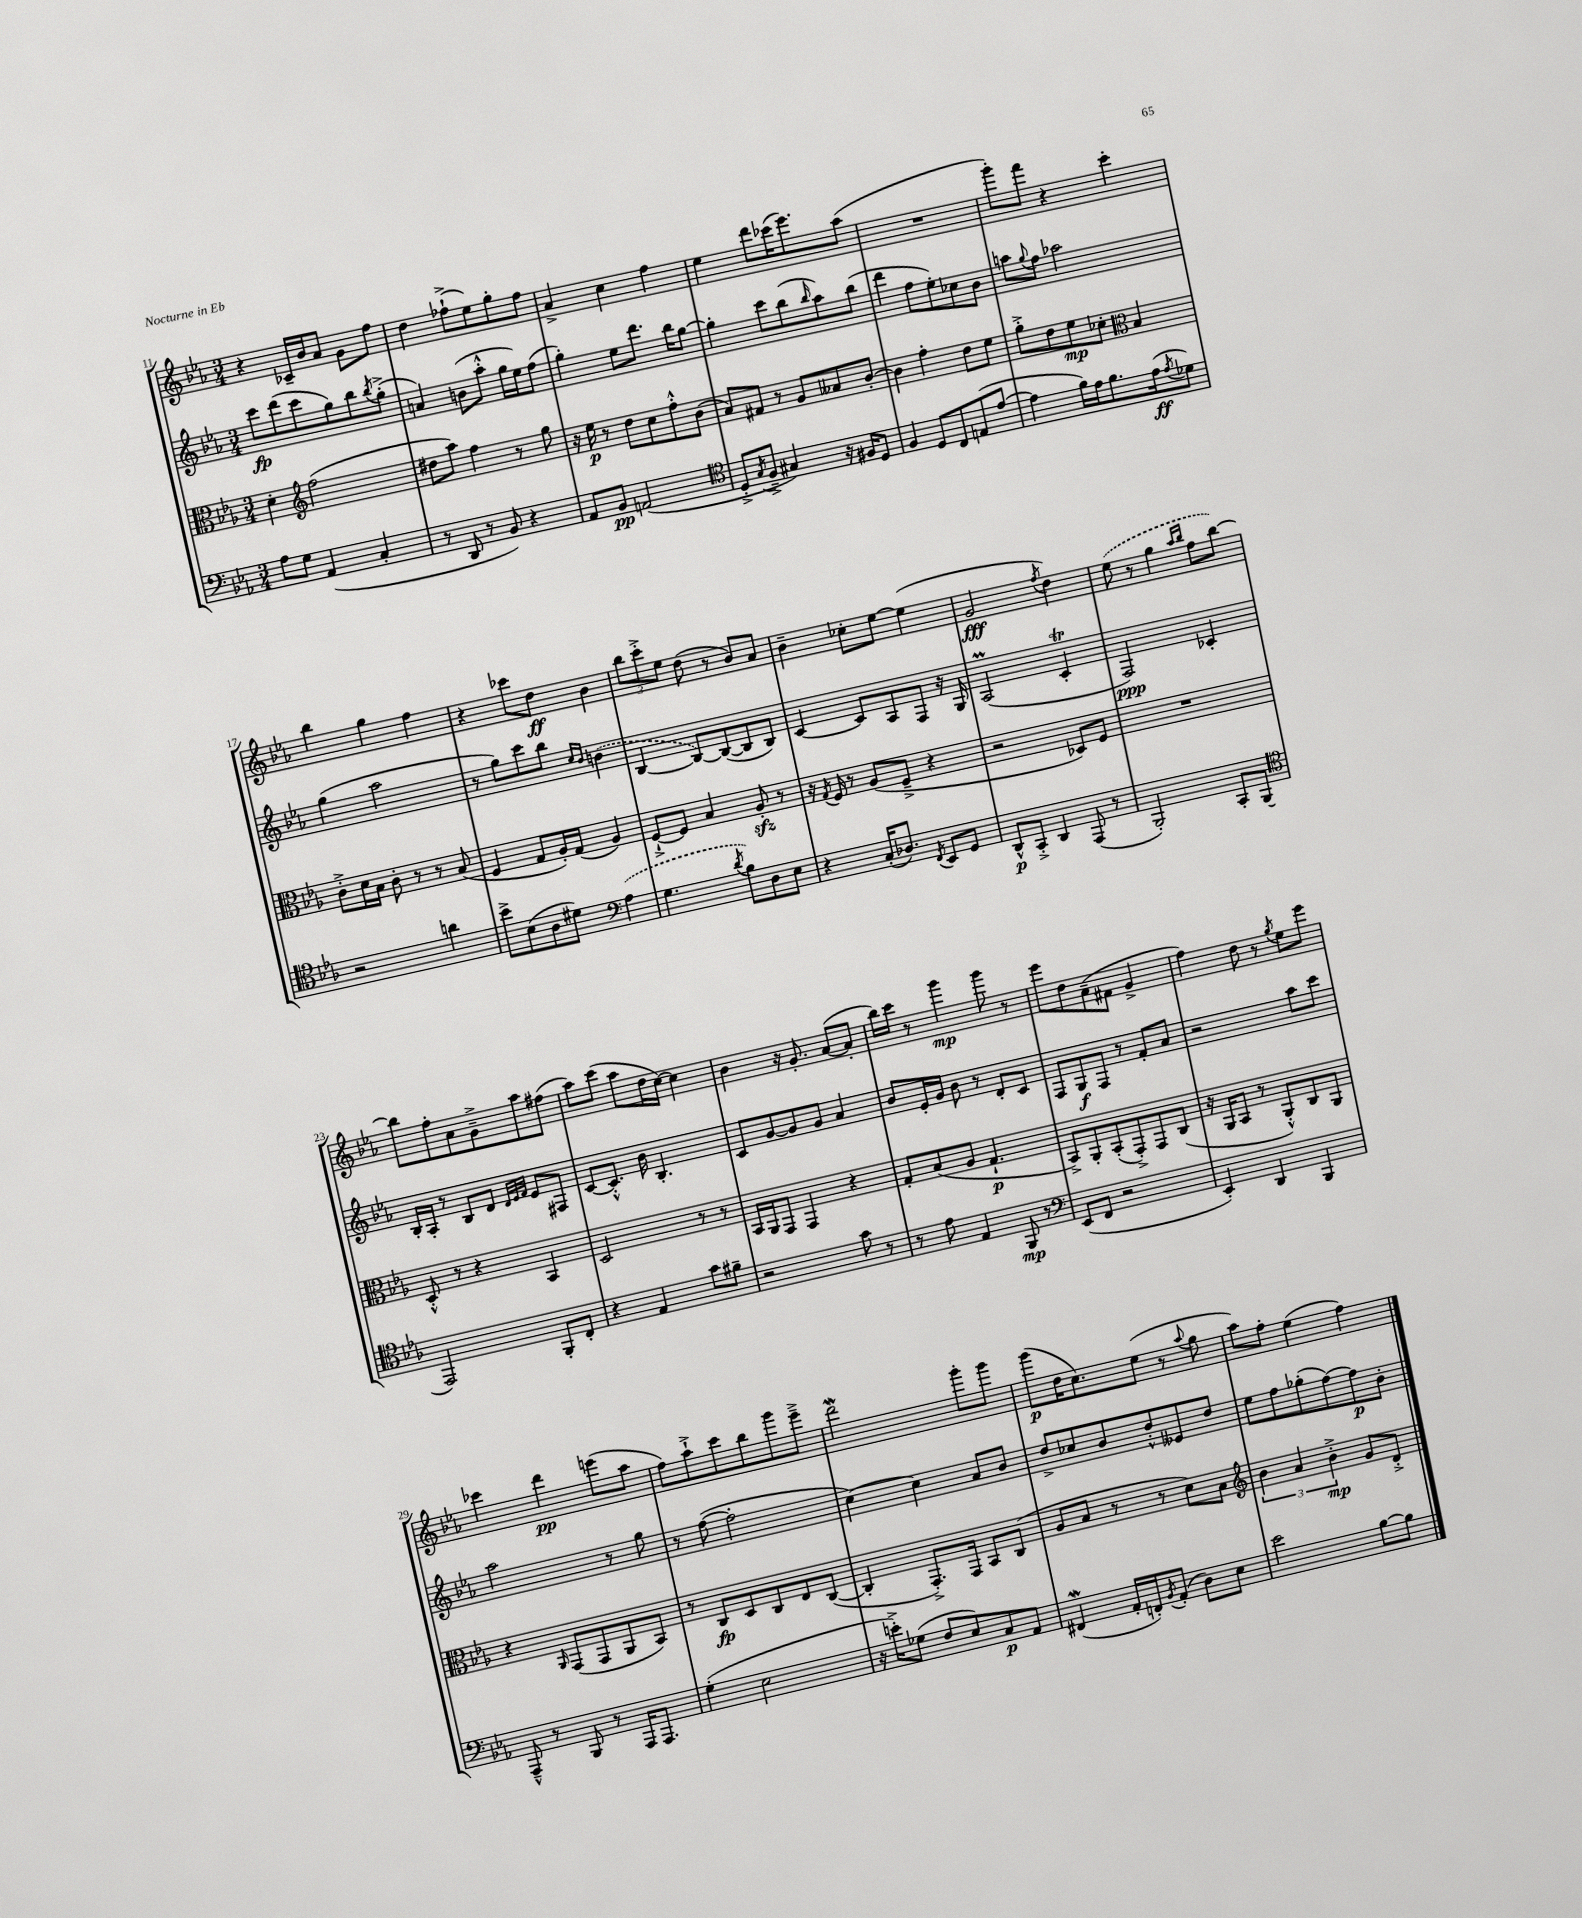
<<
\new StaffGroup <<
\new Staff = "s0" {
    \clef treble \key ees \major \numericTimeSignature \time 3/4
    r4 ces'16-- bes'16 aes'8 g'8 f''8 |
    d''4 fes''8-!->( ees''8) g''8-. fes''8 |
    aes'4-> c''4 f''4 |
    ees''4 d'''8 ces'''16( ees'''8.) aes''8( |
    R2. |
    g'''8-.) f'''8 r4 c'''4-. |
    bes''4 g''4 f''4 |
    r4 ces'''8 d''8\ff bes'4 |
    \tuplet 3/2 { bes''8 c'''8-.-> ees''8 } d''8( r8 bes'8) aes'8 |
    bes'4-- ces''8-. ees''8~ ees''4( |
    g'2\fff \acciaccatura { f''8 } d''4) |
    \once \slurDashed ees''8( r8 g''4 \grace { aes''16 bes''16 } f''8 bes''8~) |
    bes''8 f''8-. aes'8 g'8---> aes''8 fis''8( |
    aes''8) c'''8( aes''8 d''16 c''16~) c''4 |
    bes'4 r16 g'8.-. aes'8~( aes'8-. |
    bes''16) c'''16 r8 g'''4\mp g'''8 r8 |
    ees'''8 d''8 aes'8--( fis'8 g'4-> |
    f''4) d''8 r8 \acciaccatura { g''8 } ees''8 ees'''8 |
    ces'''4 d'''4\pp e'''8( aes''8 |
    f''8) aes''8-!-> c'''8 bes''8 g'''8 ees'''8---> |
    d'''2\mordent g'''8-. g'''8 |
    g'''8\p( d''16 c''8.) ees''8( r8 \appoggiatura { aes''8 } g''8 |
    aes''8) f''8-. ees''4( f''4) \bar "|." |
}
\new Staff = "s1" {
    \clef treble \key ees \major \numericTimeSignature \time 3/4
    c'''8\fp d'''8( c'''8 g''8) bes''8 \acciaccatura { bes''8 } g''8-.->( |
    a'4) b'8( aes''8-.-^ g''16 ees''16) f''8( |
    g''4-.) ees''8 d'''8. bes''16 g''8~ |
    g''4-. c'''8 bes''8( \grace { bes''16 } aes''8) bes''8( |
    d'''4 f''8 ees''8-.) ces''8 bes'8 |
    a''8 \appoggiatura { g''8 } f''8 aes''2 |
    g''4( aes''2 |
    r8 g''8) c'''8 bes''8 \grace { c''16 bes'16 } \once \slurDashed b'4( |
    bes4~ bes8~) bes8~( bes8 bes8) |
    c'4~ c'8 aes8 f8 r16 g16 |
    aes2\prall( c'4-.\trill |
    f2\ppp) ces'4-. |
    bes16-. aes16-. r8 bes8 d'8 \grace { d'32 ees'32 f'32 } ees'8 fis8 |
    c'8~ c'8.-.-^ bes'16 bes4.-. |
    c'8 g'8~ g'8 g'8 aes'4 |
    bes'8 ees'16-. g'16 bes'8 r8 d'8-. c'8 |
    f8 g8\f f8 r8 f'8-. aes'8 |
    r2 aes''8 c'''8 |
    aes''2 r8 g''8 |
    r8 f''8~( f''2-. |
    c''4~) c''4 aes'8 bes'8 |
    d''8-> ces''8 bes'8 d''8-.-^ eeses'8 d''8 |
    ees''8 f''8 ges''8-.( f''8~) f''8\p bes'8-. \bar "|." |
}
\new Staff = "s2" {
    \clef alto \key ees \major \numericTimeSignature \time 3/4
    d'4-. \clef treble f''2( |
    dis''8 aes''8) f''4 r8 g''8 |
    r16 ees''16\p r8 d''8 c''8 f''8-.-^ bes'8( |
    aes'8) fis'8 r8 g'8 aeses'8 bes'8~-. |
    bes'4 f''4-. d''8 ees''8 |
    g''8-.-> d''8 ees''8\mp ces''8-. \clef alto bes4 |
    c'8-.-> d'16 bes16 c'8-. r8 r8 bes8( |
    f4 g8 aes16-.) g16( aes4) |
    f8~-!-> f8 bes4 aes8-.\sfz r8 |
    r16 \acciaccatura { g8 } f16 r8 aes8( f8---> r4 |
    r2 des8) f8 |
    R2. |
    d8-.-^ r8 r4 bes,4 |
    d2 r8 r8 |
    bes,16 aes,16 g,8 g,4 r4 |
    g8-. bes8( aes8 g4.-!\p |
    bes,8->) aes,8-. bes,8-.( g,8-.->) g,8 c8( |
    r16 aes,16 bes,8 r8 aes,8-.-^) c8 aes,8 |
    r4 \grace { aes,16 } g,8( g,8 aes,8 bes,8) |
    r8 c8\fp d8 c8 ees8 c8~( |
    c4-. g,8.-.->) g,16 bes,8 c8( |
    aes8 bes8 r8 r8 d'8) bes8 |
    \clef treble \tuplet 3/2 { bes'4 aes'4 bes'4-.->\mp } g'8 d'8-.-> \bar "|." |
}
\new Staff = "s3" {
    \clef bass \key ees \major \numericTimeSignature \time 3/4
    aes8 g8 aes,4( c4-. |
    r8 d,8 r8 bes,8) r4 |
    aes,8 bes,8\pp a,2( |
    \clef tenor d8-.-> \acciaccatura { g8 } f8---> gis4) r16 fis16 d8 |
    f4 d8 c8 e8( ees'8~ |
    ees'4 f'16) ees'16 f'8. ees'16\ff( \acciaccatura { ees'8 } des'8) |
    r2 a'4 |
    bes'8-> bes8( aes8 dis'8) \clef bass \once \slurDashed aes4( |
    g4. \acciaccatura { d'8 } bes8) d8 ees8 |
    r4 c16-.( des8.) \acciaccatura { f,8 } ees,8 g,8 |
    d,8-^\p c,8-.-> d,4 aes,,8( r8 |
    bes,,2-.) c,8-. bes,,8( |
    \clef tenor ees,2) f,8-. c8-. |
    r4 ees4 g'8 fis'8-- |
    r2 g'8 r8 |
    r8 ees'8 ees4 f,8\mp r8 |
    \clef bass ees,8( f,8 r2 |
    ees,4-.) d,4 bes,,4 |
    aes,,8---^ r8 bes,,8 r8 aes,,16 aes,,8. |
    g4-.( ees2 |
    r16 e'16-.->) ges8( f8 ees8) c8\p aes,8 |
    fis,4\mordent( aes,16-. f,16-.) \acciaccatura { bes,8 } aes,8-.( d8) ees8 |
    ees'2 bes8~ bes8 \bar "|." |
}
>>
>>
\layout { \context { \Score currentBarNumber = #11 } }
